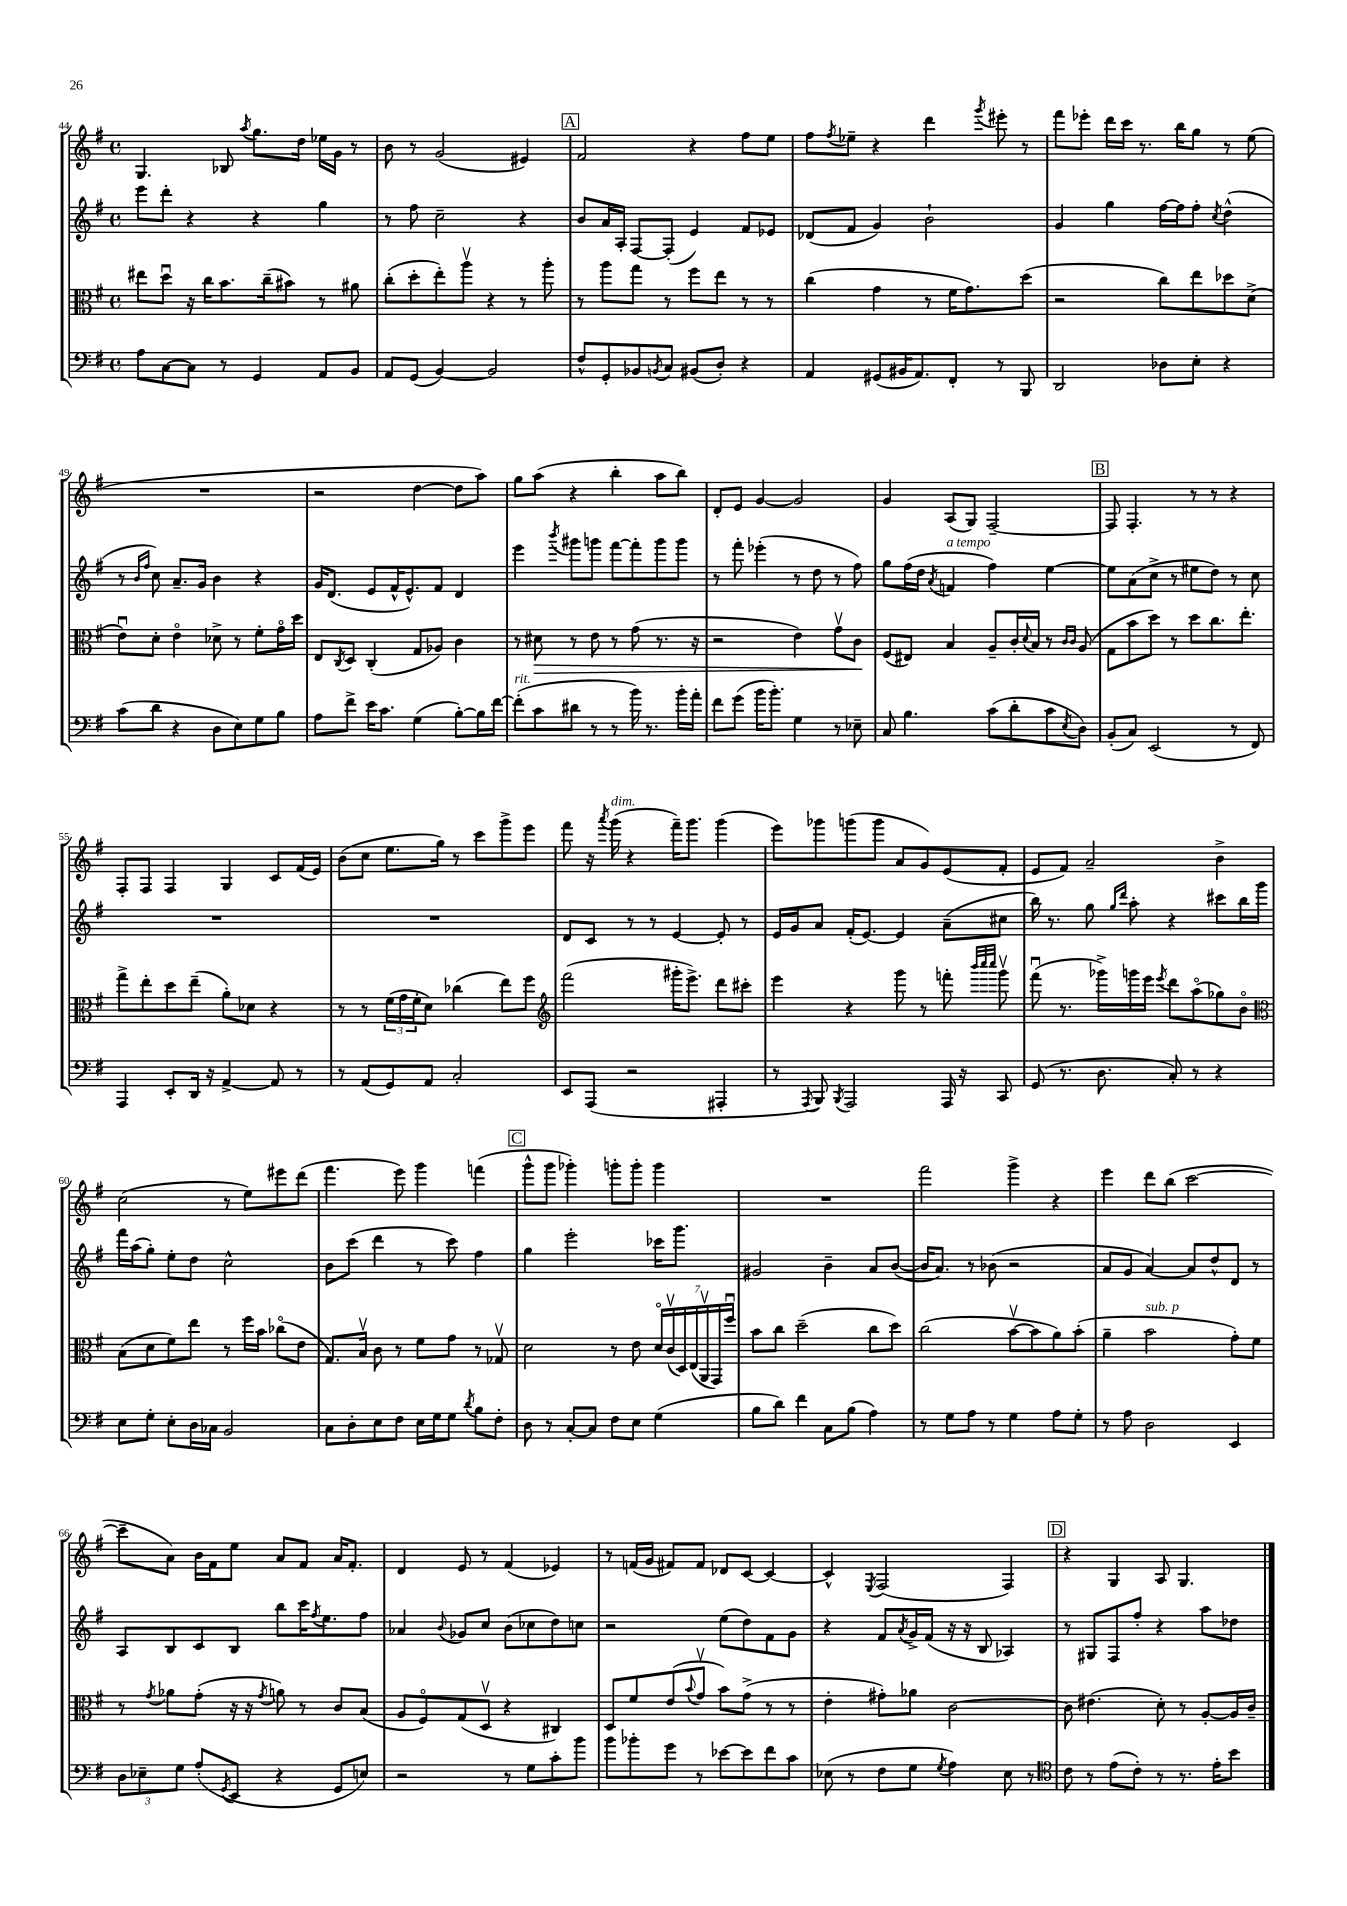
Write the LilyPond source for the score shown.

<<
\new StaffGroup <<
\new Staff = "s0" {
    \clef treble \key g \major \defaultTimeSignature \time 4/4
    g4. bes8 \acciaccatura { a''8 } g''8. d''16 ees''16 g'16 r8 |
    b'8 r8 g'2( eis'4) |
    \mark \markup { \box "A" } fis'2 r4 fis''8 e''8 |
    fis''8 \acciaccatura { fis''8 } ees''8-- r4 d'''4 \acciaccatura { g'''8 } eis'''8-. r8 |
    fis'''8 ees'''8-. d'''16 c'''16 r8. b''16 g''8 r8 e''8( |
    R1 |
    r2 d''4~ d''8 a''8) |
    g''8 a''8( r4 b''4-. a''8 b''8) |
    d'8-. e'8 g'4~ g'2 |
    g'4 a8( g8) fis2~-- |
    \mark \markup { \box "B" } fis8 fis4.-. r8 r8 r4 |
    fis8-. fis8 fis4 g4 c'8 fis'16( e'16) |
    b'8( c''8 e''8. g''16) r8 c'''8 g'''8-> e'''8 |
    fis'''8 r16 \acciaccatura { a'''8 } g'''16^\markup { \italic "dim." }( r4 fis'''16--) g'''8. g'''4( |
    e'''8) ges'''8 g'''8( g'''8 a'8 g'8) e'8( fis'8-. |
    e'8 fis'8) a'2-- b'4-> |
    c''2( r8 e''8) eis'''8 d'''8( |
    fis'''4. e'''8) g'''4 f'''4( |
    \mark \markup { \box "C" } g'''8-^ g'''8 ges'''4-.) g'''8-. g'''8-. g'''4 |
    R1 |
    fis'''2 g'''4-> r4 |
    e'''4 d'''8 b''8( c'''2~ |
    c'''8-- a'8) b'16 fis'16 e''8 a'8 fis'8 a'16 fis'8.-. |
    d'4 e'8 r8 fis'4( ees'4) |
    r8 f'16( g'16 fis'8) fis'8 des'8 c'8~ c'4~ |
    c'4-^ \acciaccatura { e8 } fis2( fis4) |
    \mark \markup { \box "D" } r4 g4 a8 g4. \bar "|." |
}
\new Staff = "s1" {
    \clef treble \key g \major \defaultTimeSignature \time 4/4
    e'''8 d'''8-. r4 r4 g''4 |
    r8 fis''8 c''2-- r4 |
    \mark \markup { \box "A" } b'8 a'16 a16-. fis8~ fis8-.( e'4) fis'8 ees'8 |
    des'8( fis'8 g'4) b'2-! |
    g'4 g''4 fis''16~ fis''16 fis''8-. \acciaccatura { c''8 } d''4-^( |
    r8 \grace { b'16 fis''16 } c''8) a'8.-- g'16 b'4 r4 |
    g'16 d'8.( e'8 fis'16-^ e'8.-^) fis'8 d'4 |
    e'''4 \acciaccatura { b'''8 } gis'''8 g'''8 fis'''8~ fis'''8-. g'''8 g'''8 |
    r8 fis'''8-. ees'''4-.( r8 d''8 r8 fis''8) |
    g''8 fis''16( d''16 \acciaccatura { a'8 } f'4^\markup { \italic "a tempo" } fis''4) e''4~ |
    \mark \markup { \box "B" } e''8 a'8( c''8-> r8 eis''8 d''8) r8 c''8 |
    R1 |
    R1 |
    d'8 c'8 r8 r8 e'4~ e'8-. r8 |
    e'16 g'16 a'8 fis'16-.( e'8.~) e'4 a'8--( cis''8 |
    b''16) r8. g''8 \grace { g''16 d'''16 } a''8-. r4 cis'''8 b''16 g'''16 |
    fis'''16 a''16( g''8-.) e''8-. d''8 c''2-^ |
    b'8 c'''8( d'''4 r8 c'''8) fis''4 |
    \mark \markup { \box "C" } g''4 e'''2-. ces'''16 g'''8. |
    gis'2 b'4-- a'8 b'8~( |
    b'16 a'8.) r8 bes'8( r2 |
    a'8 g'8 a'4~) a'8 d''8-^ d'8 r8 |
    a8 b8 c'8 b8 b''8 c'''16 \acciaccatura { fis''8 } e''8. fis''8 |
    aes'4 \appoggiatura { b'8 } ges'8 c''8 b'8( ces''8 d''8) c''8 |
    r2 e''8( d''8) fis'8 g'8 |
    r4 fis'8 \acciaccatura { a'8 } g'16-> fis'16( r16 r16 b8 aes4) |
    \mark \markup { \box "D" } r8 gis8 fis8 fis''8-. r4 a''8 des''8 \bar "|." |
}
\new Staff = "s2" {
    \clef alto \key g \major \defaultTimeSignature \time 4/4
    eis''8 d''8\downbow r16 c''16 b'8. c''16--( bis'8) r8 ais'8 |
    c''8-.( d''8-. e''8-.) a''8\upbow r4 r8 a''8-. |
    \mark \markup { \box "A" } r8 a''8 g''8 r8 fis''8 e''8 r8 r8 |
    c''4( g'4 r8 fis'16 g'8.) d''8( |
    r2 c''8) e''8 des''8 d'8->( |
    e'8\downbow) d'8-. e'4\flageolet des'8-> r8 fis'8-. g'16\flageolet d''16 |
    e8 \acciaccatura { c8 } d8 c4-.( g8 aes8) c'4 |
    r8 dis'8\> r8 e'8 r8 g'8( r8. r16 |
    r2 e'4) g'8\upbow c'8\! |
    fis8( eis8) b4 a8-- c'16-. \appoggiatura { d'8 } b16 r8 \grace { c'16 c'16 } a8( |
    \mark \markup { \box "B" } g8 b'8 d''8) r8 d''8 c''8. e''8.-. |
    g''8-> e''8-. d''8 e''8--( a'8-.) des'8 r4 |
    r8 r8 \tuplet 3/2 { fis'16( g'16 fis'16-. } d'8) ces''4( e''8) fis''8 |
    \clef treble fis'''2( gis'''16-. e'''8.->) d'''8 cis'''8-. |
    e'''4 r4 g'''8 r8 f'''8-. \grace { b'''32 c''''32 c''''32 } g'''8\upbow |
    fis'''8\downbow( r8. ges'''16->) g'''16 e'''16 \acciaccatura { e'''8 } d'''8 a''8\flageolet( ges''8) b'8\flageolet |
    \clef alto b8( d'8 fis'8) e''8 r8 fis''16 b'16 ces''8\flageolet( e'8 |
    g8.) b16\upbow c'8 r8 fis'8 g'8 r8 ges8\upbow |
    \mark \markup { \box "C" } d'2 r8 e'8 \tuplet 7/4 { d'16\flageolet c'16\upbow( d16) e16( a,16\upbow g,16) fis''16\downbow } |
    b'8 c''8 d''2--( c''8 d''8) |
    c''2( b'8~\upbow b'8 a'8) b'8-.( |
    a'4-- b'2^\markup { \italic "sub. p" } g'8-.) fis'8 |
    r8 \acciaccatura { g'8 } aes'8 g'8-.( r16 r16 \acciaccatura { g'8 } a'8) r8 c'8 b8( |
    a8 fis8\flageolet) g8( d8\upbow r4 cis4) |
    d8 fis'8 e'8( \appoggiatura { b'8 } g'8\upbow b'8) g'8->( r8 r8 |
    e'4-. gis'8-.) aes'8 c'2~ |
    \mark \markup { \box "D" } c'8 eis'4.( d'8-.) r8 a8~-. a16 c'16-- \bar "|." |
}
\new Staff = "s3" {
    \clef bass \key g \major \defaultTimeSignature \time 4/4
    a8 c8~ c8 r8 g,4 a,8 b,8 |
    a,8 g,8( b,4~) b,2 |
    \mark \markup { \box "A" } fis8-^ g,8-. bes,8 \acciaccatura { b,8 } c8 bis,8( d8-.) r4 |
    a,4 gis,8( bis,16 a,8.) fis,8-. r8 b,,8 |
    d,2 des8 e8-. r4 |
    c'8( d'8 r4 d8 e8) g8 b8 |
    a8 fis'8-> e'16 c'8. g4( b8~-.) b16 fis'16~ |
    fis'8-.^\markup { \italic "rit." }( c'8 dis'8 r8 r8 b'16) r8. b'16-. a'16-. |
    fis'8 g'8( b'16 b'8.-.) g4 r8 ees8-- |
    c8 b4. c'8( d'8-. c'8 \acciaccatura { e8 } d8) |
    \mark \markup { \box "B" } b,8-.( c8) e,2( r8 fis,8) |
    a,,4 e,8-. d,16 r16 a,4~-> a,8 r8 |
    r8 a,8( g,8) a,8 c2-. |
    e,8 a,,8( r2 ais,,4-. |
    r8 \acciaccatura { a,,8 } b,,8) \acciaccatura { b,,8 } a,,2 a,,16 r16 c,8 |
    g,8( r8. d8. c8-.) r8 r4 |
    e8 g8-. e8-. d16 ces16 b,2 |
    c8 d8-. e8 fis8 e16 g16 g8 \acciaccatura { d'8 } b8 fis8-. |
    \mark \markup { \box "C" } d8 r8 c8~-. c8 fis8 e8 g4( |
    b8 d'8) fis'4 c8 b8( a4) |
    r8 g8 a8 r8 g4 a8 g8-. |
    r8 a8 d2 e,4 |
    \tuplet 3/2 { d8 ees8-- g8 } a8-.( \acciaccatura { g,8 } e,8 r4 g,8 e8) |
    r2 r8 g8 c'8-. b'8 |
    b'8 bes'8-. g'8 r8 ees'8~ ees'8 fis'8 c'8 |
    ees8( r8 fis8 g8 \acciaccatura { g8 } a4) ees8 r8 |
    \mark \markup { \box "D" } \clef tenor c'8 r8 e'8( c'8-.) r8 r8. e'16-. b'8 \bar "|." |
}
>>
>>
\layout { \context { \Score currentBarNumber = #44 } }
